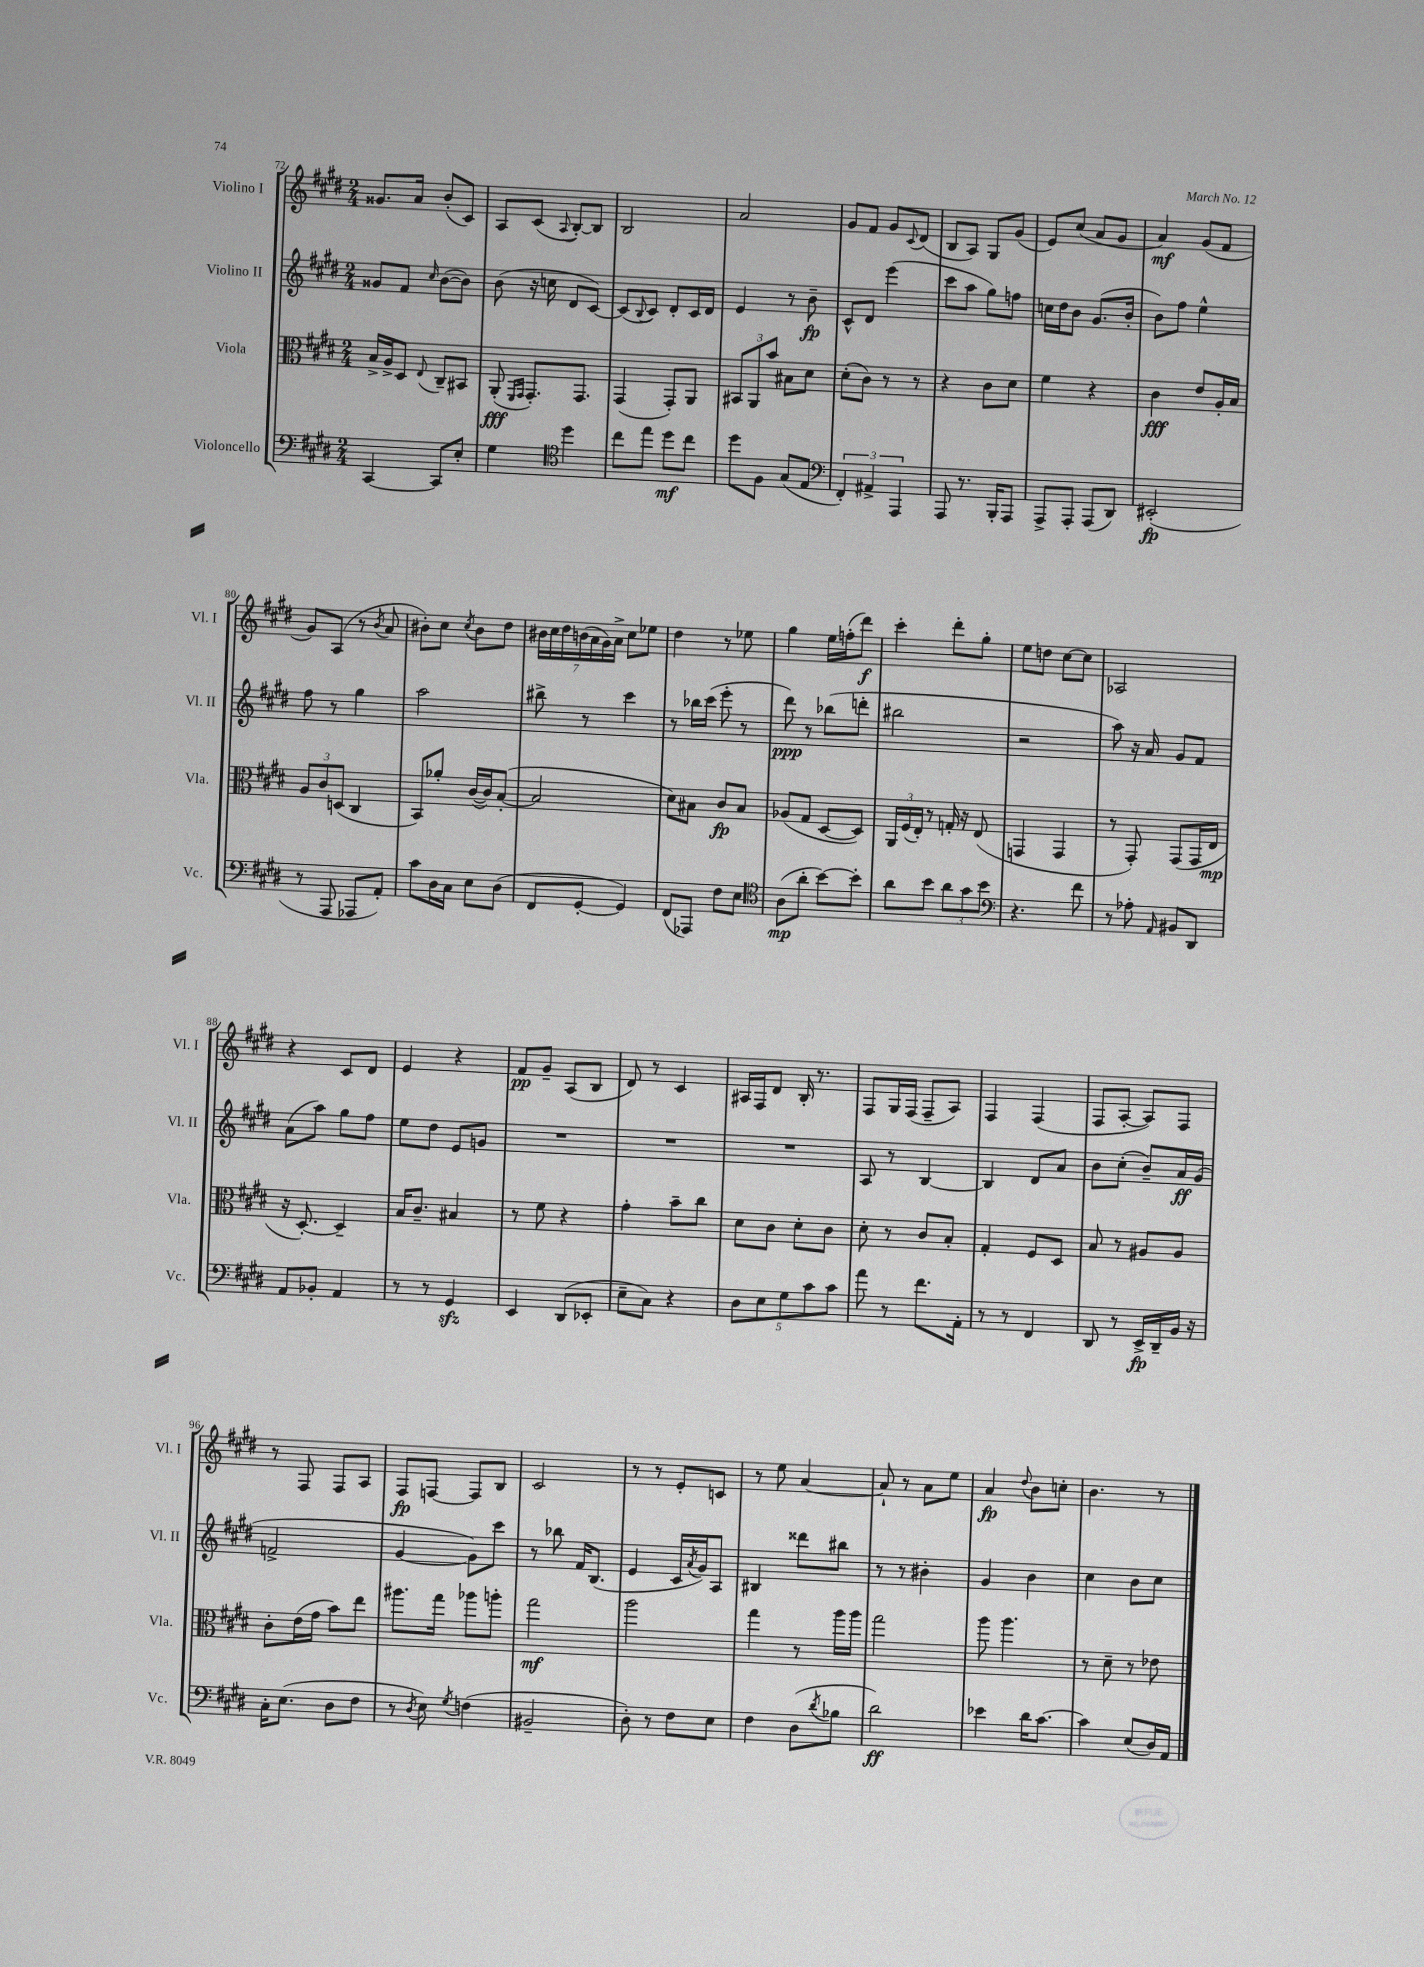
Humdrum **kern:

**kern	**kern	**kern	**kern
*staff4	*staff3	*staff2	*staff1
*clefF4	*clefC3	*clefG2	*clefG2
*k[f#c#g#d#]	*k[f#c#g#d#]	*k[f#c#g#d#]	*k[f#c#g#d#]
*M2/4	*M2/4	*M2/4	*M2/4
[4CC#/	16B^/LL	8g##/L	8.g##/L
.	16A^/J	.	.
.	8D#/J	8f#/J	.
.	.	.	16a/Jk
.	8qqE/	16qqcc#/	.
8CC#/]L	8C#~/L	([8b\L	(8b'/L
8E'/J	8BB#/J	8b\]J)	8c#/J)
=	=	=	=
4G#\	(8AA'/	(8b\	8A/L
.	16qqFF#/LL	.	.
.	16qqGG#/JJ	.	.
.	8.GG#'/L)	16r	(8c#/J
.	.	16cc\	.
*clefC4	*	*	*
.	.	.	8qqA/
4dd#\	.	8d#/L	[8B'/L)
.	8.GG#/J	.	.
.	.	[8c#/J)	8B/]J
=	=	=	=
8cc#\L	(4GG#/	(8c#/]L	2B/
.	.	8qqB/	.
8ee\J	.	8c#/J)	.
8dd#\L	8GG#'/L)	8d#'/L	.
8cc#\J	8AA/J	16c#/L	.
.	.	16d#/JJ	.
=	=	=	=
8dd#\L	12BB#/L	4e/	2a/
.	12AA/	.	.
8F#\J	.	.	.
.	12b/J	.	.
(8G#/L	8B#\L	8r	.
8E/J	8d#\J	8b~\	.
=	=	=	=
*clefF4	*	*	*
6FF#'/)	(8d#'\L	8c#^^/L	8g#/L
.	8c#\J)	8d#/J	8f#/J
6AA#^/	.	.	.
.	8r	(4eee\	8g#/L
6AAA/	.	.	.
.	.	.	8qqc#/
.	8r	.	(8d#/J
=	=	=	=
8AAA/	4r	8ccc#\L	8B/L
8.r	.	8aa\J	8A/J)
.	8c#\L	8gg#\L)	8G#/L
16BBB'/LK	.	.	.
8AAA/J	8d#\J	8ff\J	(8g#/J
=	=	=	=
8AAA^/L	4f#\	16cc\LL	8e/L)
.	.	16dd#\J	.
8AAA'/J	.	8b\J	(8cc#/J
(8AAA/L	4r	(8.g#/L	8a/L
8DD#/J)	.	.	8g#/J
.	.	16b'/Jk	.
=	=	=	=
(2EE#'/	4c#\	8b\L)	4a/)
.	.	8ff#\J	.
.	8e/L	4ee^^\	(8g#/L
.	16A'/L	.	8f#/J
.	16B/JJ	.	.
=	=	=	=
8r	12A/L	8ff#\	8g#/L)
.	12c#/	.	.
8AAA/	.	8r	(8A/J
.	(12D/J	.	.
8AAA-/L	4C#/	4gg#\	8r
.	.	.	8qb/
8AA'/J)	.	.	8a/
=	=	=	=
8c#\L	8BB/L)	2aa\	8b#'\L)
16D#\L	8a-'/J	.	8cc#\J
16C#\JJ	.	.	.
.	.	.	8qcc#/
8E\L	([16c#/LL	.	8b#\L
.	16c#/]J)	.	.
(8D#\J	([8B'/J	.	8dd#\J
=	=	=	=
8FF#/L	2B/]	8bb#^\	28b#\LL
.	.	.	28cc#\
.	.	.	28dd#\
.	.	.	(28b\
[8GG#'/J	.	8r	.
.	.	.	28a\
.	.	.	28g#\)
.	.	.	28a^\JJ
4GG#/])	.	4ccc#\	8cc#\L
.	.	.	8ee-\J
=	=	=	=
(8FF#/L	8d#\L)	8r	4dd#\
8AAA-/J)	8B#\J	16bb-\LL	.
.	.	(16ccc#\JJ	.
8F#\L	8c#/L	8eee'\	8r
8E\J	8B#/J	8r	8ee-\
=	=	=	=
*clefC4	*	*	*
(8A\L	(8A-/L	8ddd#\)	4gg#\
8a'\J	8G#/J	8r	.
[8b\L)	[8D#/L	(8bb-\L	16ee\LL
.	.	.	(16ff'\J
8b'\]J	8D#/]J)	8ddd'\J	8ddd#\J)
=	=	=	=
8a\L	24AA/LL	2bb#\	4ccc#'\
.	(24F#/	.	.
.	24E'/JJ)	.	.
8b\J	8r	.	.
12a\L	16G'/	.	8ddd#'\L
.	16r	.	.
12g#\	.	.	.
.	(8E/	.	8gg#'\J
12b\J	.	.	.
=	=	=	=
*clefF4	*	*	*
4.r	4GG/	2r	8ee\L
.	.	.	8dd\J
.	4GG/	.	[8cc#\L
8f#\	.	.	8cc#\]J
=	=	=	=
8r	8r	8aa\)	2A-/
8A-'\	8GG#'/)	16r	.
.	.	16a/	.
16qqAA/	.	.	.
8BB#/L	(8GG#/L	8g#/L	.
8DD#/J	16GG#/L	8f#/J	.
.	16E/JJ	.	.
=	=	=	=
8AA/L	16r	(8a\L	4r
.	[8.D#'/)	.	.
8BB-'/J	.	8aa\J)	.
4AA/	4D#~/]	8gg#\L	8c#/L
.	.	8ff#\J	8d#/J
=	=	=	=
8r	16B/LK	8ee\L	4e/
.	8.c#~/J	.	.
8r	.	8dd#\J	.
4GG#/	4B#/	8e/L	4r
.	.	8g/J	.
=	=	=	=
4EE/	8r	2r	8f#/L
.	8f#\	.	8g#~/J
(8DD#/L	4r	.	(8A/L
8EE-'/J	.	.	8B/J
=	=	=	=
8E~\L	4g#'\	2r	8d#/)
8C#\J)	.	.	8r
4r	8b~\L	.	4c#/
.	8cc#\J	.	.
=	=	=	=
10D#\L	8d#\L	2r	16A#/LL
.	.	.	16F#/J
10E\	.	.	.
.	8c#\J	.	8d#/J
10G#\	.	.	.
.	8d#'\L	.	16B'/
10c#\	.	.	.
.	.	.	8.r
.	8c#\J	.	.
10c#\J	.	.	.
=	=	=	=
8a\	8d#'\	8A/	8F#/L
8r	8r	8r	16G#/L
.	.	.	(16F#/JJ
8.f#\L	8c#/L	[4B/	8F#~/L
.	8B'/J	.	8A/J)
16AA'\Jk	.	.	.
=	=	=	=
8r	4G#'/	4B/]	4F#/
8r	.	.	.
4FF#/	8F#/L	8d#/L	(4F#/
.	8D#/J	8a/J	.
=	=	=	=
8DD#/	8B/	8b\L	8F#/L
8r	8r	(8cc#'\J	[8A'/J
16EE^/LL	8A#/L	8b~/L)	8A/]L)
16DD#~/	.	.	.
16BB/JJ	8A#/J	16a/L	8F#/J
16r	.	(16g#/JJ	.
=	=	=	=
16C#'\LK	8c#'\L	2f^/	8r
(8.E\J	.	.	.
.	(16e\L	.	8F#/
.	16g#\JJ	.	.
8D#\L	8b\L)	.	8F#/L
8F#\J	8ee\J	.	8A/J
=	=	=	=
8r	8.aa#\L	[4g#/	8F#/L
8qD#/	.	.	.
8E\)	.	.	[8F/J
.	16gg#\Jk	.	.
8qG#/	.	.	.
(4F\	8aa-\L	8g#\]L)	8F/]L
.	8aa'\J	8ccc#\J	8B/J
=	=	=	=
2BB#~/	2gg#\	8r	2c#/
.	.	8bb-\	.
.	.	16f#/LK	.
.	.	(8.B/J	.
=	=	=	=
8D#'\)	2aa\	4e/	8r
8r	.	.	8r
8F#\L	.	16c#/LL	8e'/L
.	.	8qa/	.
.	.	16g#/J)	.
8E\J	.	8A/J	8c/J
=	=	=	=
4F#\	4gg#\	4B#/	8r
.	.	.	8ee\
(8D#\L	8r	8ddd##\L	[4a/
8qd#/	.	.	.
8B-\J	16aa\LL	8bb#\J	.
.	16aa\JJ	.	.
=	=	=	=
2d#\)	2gg#\	8r	8a`/]
.	.	8r	8r
.	.	4b#'\	8a\L
.	.	.	8ee\J
=	=	=	=
4e-\	8aa\	4g#/	4a/
.	4.aa\	.	.
.	.	.	8qqdd#/
16d#\LK	.	4b\	8b\L
[8.c#\J	.	.	.
.	.	.	8cc'\J
=	=	=	=
4c#\]	8r	4cc#\	4.b\
.	8d#~\	.	.
(8E/L	8r	8b\L	.
16D#/L)	8e-\	8cc#\J	8r
16AA/JJ	.	.	.
==	==	==	==
*-	*-	*-	*-
